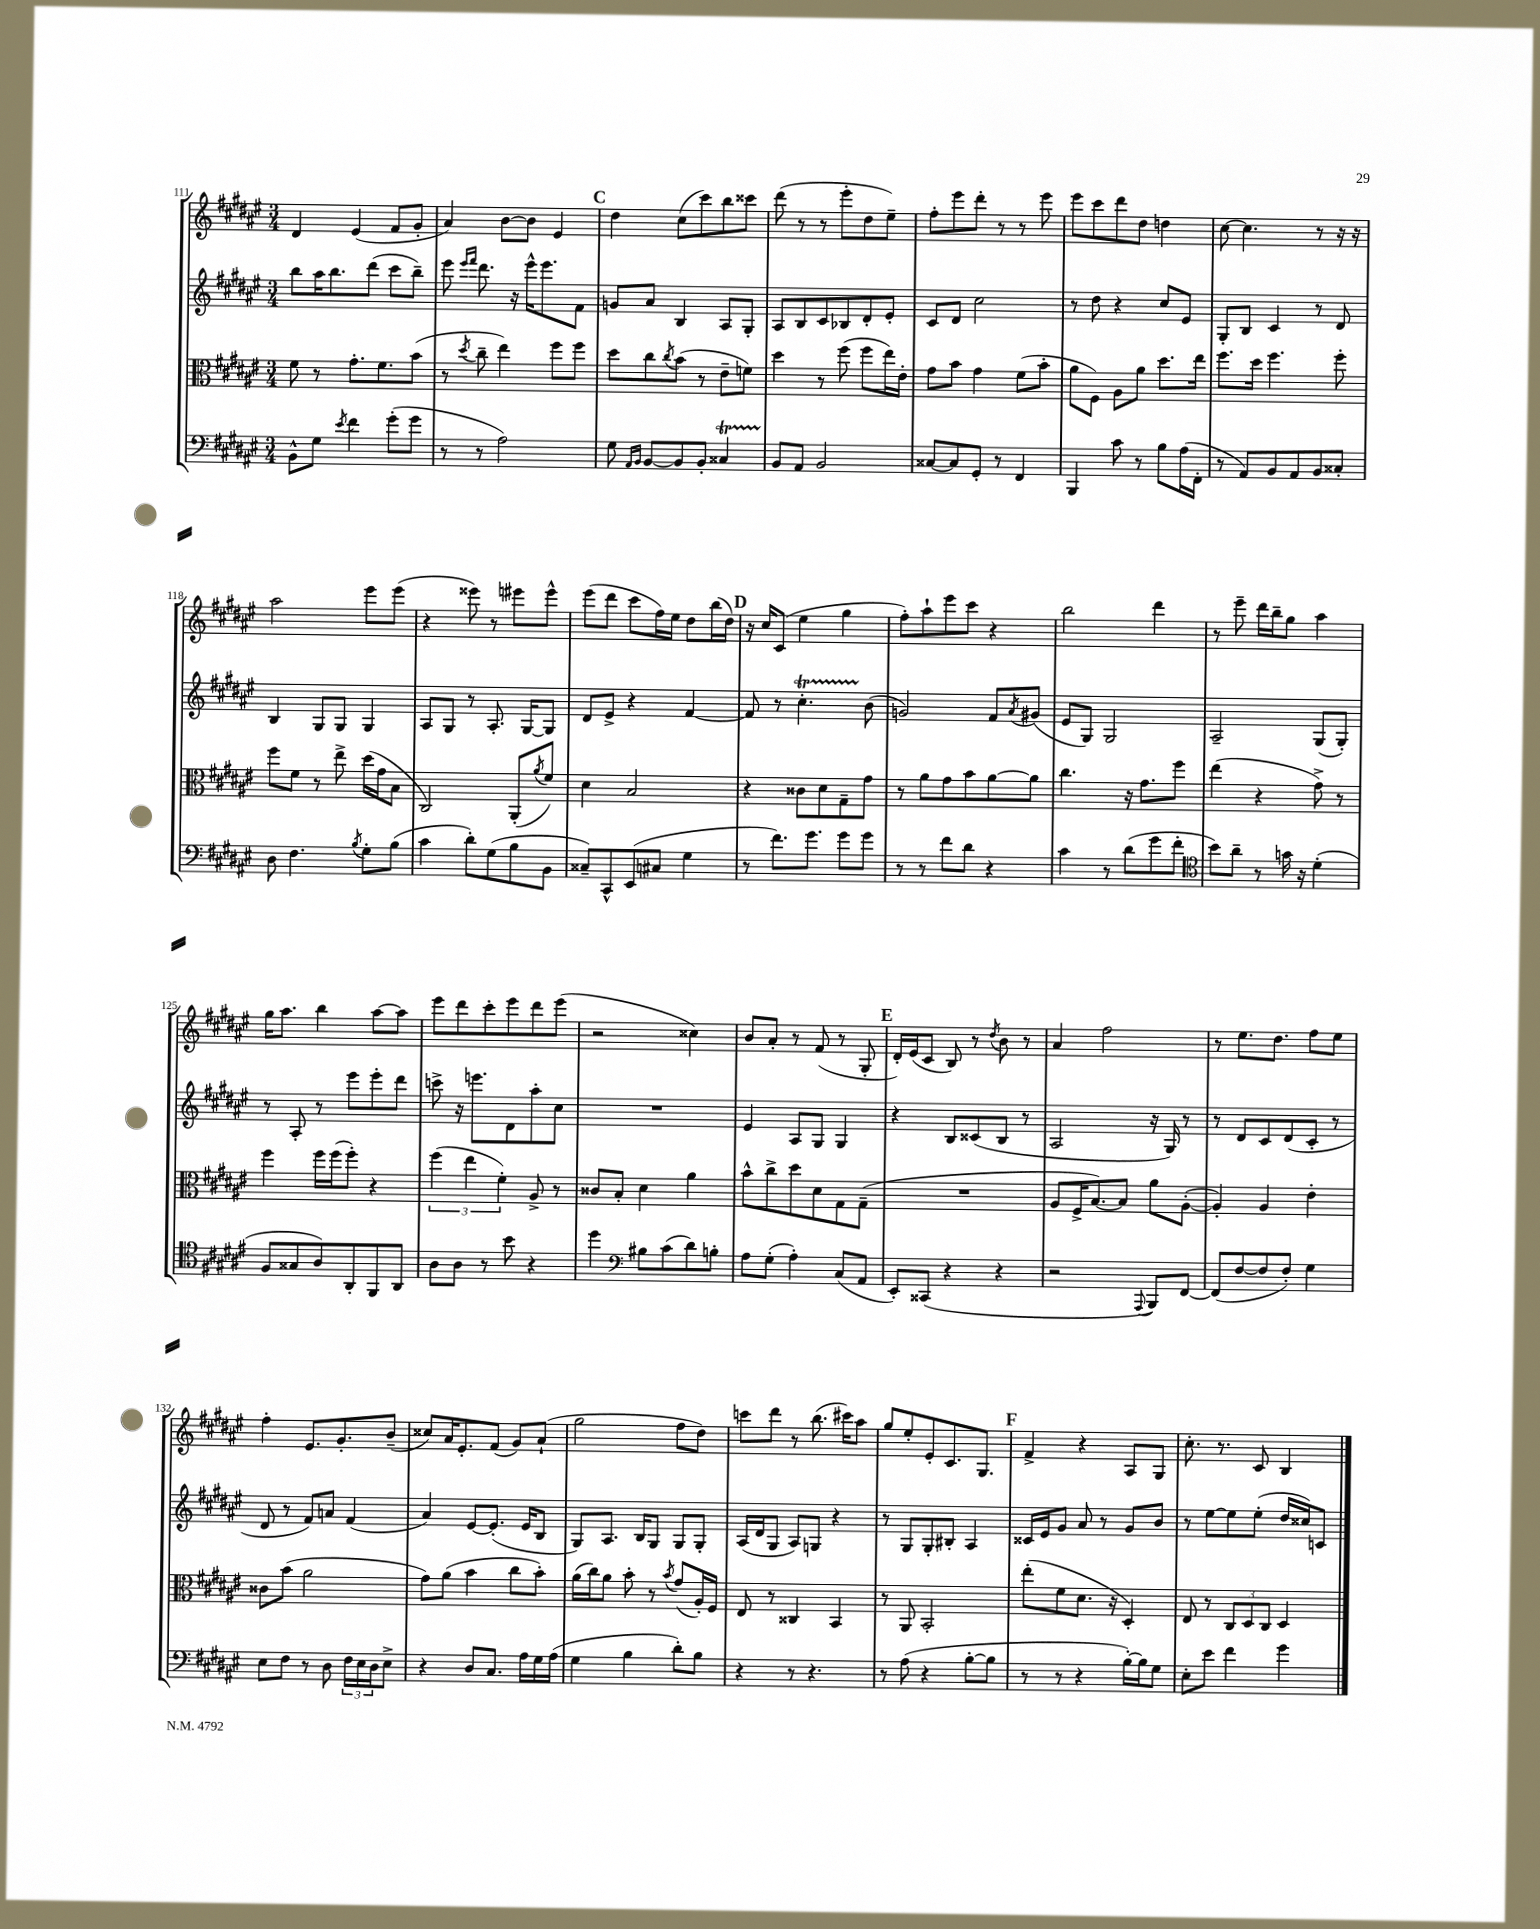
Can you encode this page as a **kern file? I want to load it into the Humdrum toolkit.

**kern	**kern	**kern	**kern
*part4	*part3	*part2	*part1
*staff4	*staff3	*staff2	*staff1
*clefF4	*clefC3	*clefG2	*clefG2
*k[f#c#g#d#a#e#]	*k[f#c#g#d#a#e#]	*k[f#c#g#d#a#e#]	*k[f#c#g#d#a#e#]
*M3/4	*M3/4	*M3/4	*M3/4
=111	=111	=111	=111
8BB^^\L	8f#\	8bb\L	4d#/
8G#\J	8r	16aa#\K	.
.	.	8.bb\	.
8qe#/	.	.	.
4f#\	8.g#'\L	.	(4e#/
.	.	(8ddd#\J	.
.	8.f#\	.	.
(8g#'\L	.	8ccc#\L	8f#/L
8g#\J	(8b\J	8bb~\J)	8g#'/J
=112	=112	=112	=112
8r	8r	8eee#\	4a#/)
.	.	16qqeee#/LL	.
.	8qdd#/	16qqfff#/JJ	.
8r	8cc#~\	8.ddd#\	.
2A#\)	4ee#\)	.	[8b\L
.	.	16r	.
.	.	16eee#^^\KL	8b\J]
.	.	8.eee#\	.
.	8ff#\L	.	4e#/
.	8ff#\J	8f#\J	.
!!LO:REH:place=s1:t=C
=113	=113	=113	=113
8G#\	8dd#\L	8gn/L	4dd#\
16qqAA#/LL	.	.	.
16qqBB/JJ	.	.	.
[8BB/L	8cc#\	8a#/J	.
.	8qcc#/	.	.
8BB/]	(8b\J	4B/	(8cc#\L
8BB'/J	8r	.	8ccc#\)
4C##Xt/	8e#~\L	8A#/L	8bb\
.	8fn\J)	8G#'/J	8ccc##X\J
=114	=114	=114	=114
8BB/L	4dd#\	8A#/L	(8ddd#\
8AA#/J	.	8B/	8r
2BB/	8r	8c#/	8r
.	(8ff#\	8B-X/	8eee#'\L
.	8ff#\L	8d#'/	8dd#\
.	16ee#\L)	8e#'/J	8ee#~\J)
.	16e#'\JJ	.	.
=115	=115	=115	=115
[8C##X/L	8g#\L	8c#/L	8ff#'\L
8C##/]	8b\J	8d#/J	8eee#\
8GG#'/J	4g#\	2cc#\	8ddd#'\J
8r	.	.	8r
4FF#/	(8f#\L	.	8r
.	8b'\J	.	8eee#\
=116	=116	=116	=116
4BBB/	8a#\L	8r	8eee#\L
.	8F#\J)	8dd#\	8ccc#\
8c#\	8A#\L	4r	8ddd#\
8r	8a#\J	.	8dd#\J
8B\L	8.dd#\L	8cc#/L	4ddn\
(16A#\L	.	8e#/J	.
16FF#'\JJ	16ee#\Jk	.	.
=117	=117	=117	=117
8r	8.ff#\L	8G#'/L	[8cc#\
8AA#/L)	.	8B/J	4.cc#\]
.	16dd#\Jk	.	.
8BB/	4.ff#\	4c#/	.
8AA#/	.	.	.
8BB/	.	8r	8r
8C##X'/J	8ff#'\	8d#/	16r
.	.	.	16r
!!LO:LB:g=z
=118	=118	=118	=118
8D#\	8ff#\L	4B/	2aa#\
4.F#\	8f#\J	.	.
.	8r	8G#/L	.
.	8ee#^\	8G#/J	.
8qB/	.	.	.
8G#'\L	(16dd#\LL	4G#/	8eee#\L
.	16g#\J	.	.
(8B\J	8B\J	.	(8eee#\J
=119	=119	=119	=119
4c#\	2C#/)	8A#/L	4r
.	.	8G#/J	.
8d#'\L)	.	8r	8eee##X\)
(8G#\	.	8.A#'/	8r
8B\	(8AA#'/L	.	8eee#X\L
.	.	[16G#/KL	.
.	8qa#/	.	.
8BB\J	8f#/J)	8G#/J]	8eee#^^\J
=120	=120	=120	=120
8C##X~/L)	4d#\	8d#/L	(8eee#\L
8CC#^^/	.	8e#^/J	8ddd#\J
(8EE#/	2B/	4r	8ccc#\L
8C#X/J	.	.	16ff#\L)
.	.	.	16ee#\JJ
4G#\	.	[4f#/	8dd#\L
.	.	.	(16bb\L
.	.	.	16dd#\JJ)
!!LO:REH:place=s1:t=D
=121	=121	=121	=121
8r	4r	8f#/]	16r
.	.	.	16cc#/KL
8.f#\L)	.	8r	(8c#/J
.	8c##X\L	4.cc#T'\	4ee#\
8.g#\J	.	.	.
.	8d#\	.	.
8g#\L	8G#~\	.	4gg#\
8g#\J	8g#\J	(8b\	.
=122	=122	=122	=122
8r	8r	2gn/)	8ff#'\L)
8r	8a#\L	.	8aa#`\
8f#\L	8g#\	.	8eee#\
8d#\J	8b\	.	8ccc#\J
4r	[8a#\	8f#/L	4r
.	.	8qa#/	.
.	8a#\J]	(8g#X/J	.
=123	=123	=123	=123
4c#\	4.cc#\	8e#/L	2bb\
.	.	8G#/J)	.
8r	.	2G#/	.
(8d#\L	16r	.	.
.	8.g#\L	.	.
8g#\	.	.	4ddd#\
8f#'\J	8ff#\J	.	.
=124	=124	=124	=124
*clefC4	*	*	*
8b\L)	(4ee#\	2A#~/	8r
8a#~\J	.	.	8eee#~\
8r	4r	.	16ddd#\LL
.	.	.	16bb~\J
16gn\	.	.	8gg#\J
16r	.	.	.
(4d#'\	8g#^\)	(8G#/L	4aa#\
.	8r	8G#'/J)	.
!!LO:LB:g=z
=125	=125	=125	=125
8F#/L	4ff#\	8r	16gg#\KL
.	.	.	8.aa#\J
8G##X/	.	8A#'/	.
8A#/)	16ff#\LL	8r	4bb\
.	(16ff#\J	.	.
8AA#'/	8ff#'\J)	8eee#\L	.
8FF#/	4r	8eee#'\	[8aa#\L
8AA#/J	.	8ddd#\J	8aa#\J]
=126	=126	=126	=126
8A#\L	(6ff#\	8cccn^\	8eee#\L
8A#\J	.	16r	8ddd#\
.	6ee#\	.	.
.	.	8.eeen\L	.
8r	.	.	8ccc#'\
.	6f#'\)	.	.
8b\	.	8d#\	8eee#\
4r	8A#^/	8aa#'\	8ddd#\
.	8r	8cc#\J	(8eee#\J
=127	=127	=127	=127
4dd#\	8c##X/L	2.r	2r
.	8B'/J	.	.
*clefF4	*	*	*
8B#X\L	4d#\	.	.
(8c#\	.	.	.
8d#\)	4a#\	.	4cc##X\)
8Bn'\J	.	.	.
=128	=128	=128	=128
8A#\L	8b^^\L	4e#/	8b/L
(8G#'\J	8cc#^\	.	8a#'/J
4A#'\)	8dd#\	8A#/L	8r
.	8d#\	8G#/J	(8f#/
(8C#/L	8G#\	4G#/	8r
8AA#/J	(8G#~\J	.	8G#'/
!!LO:REH:place=s1:t=E
=129	=129	=129	=129
8EE#'/L)	2.r	4r	16d#'/LL)
.	.	.	(16e#/J
(8CC##X/J	.	.	8c#/J
4r	.	8B/L	8B/)
.	.	(8c##X/	8r
.	.	.	8qdd#/
4r	.	8B/J	8b\
.	.	8r	8r
=130	=130	=130	=130
2r	8A#/L	2A#/	4a#/
.	16F#^/K	.	.
.	[8.B/)	.	.
.	.	.	2ff#\
.	8B/J]	.	.
8qqAAA#/	.	.	.
8BBB/L)	8a#\L	16r	.
.	.	16G#/)	.
[8FF#/J	([8A#'\J	8r	.
=131	=131	=131	=131
(8FF#/L]	4A#'/])	8r	8r
[8F#/	.	8d#/L	8.ee#\L
8F#/]	4A#/	8c#/	.
.	.	.	8.dd#\J
8F#'/J)	.	(8d#/	.
4G#\	4e#'\	8c#'/J	8ff#\L
.	.	8r	8ee#\J
!!LO:LB:g=z
=132	=132	=132	=132
8E#\L	8c##X\L	8d#/	4ff#'\
8F#\J	(8b\J	8r	.
8r	2a#\	8f#/L)	8.e#/L
8D#\	.	8an/J	.
.	.	.	8.g#'/
24F#\LL	.	(4f#/	.
24E#\	.	.	.
24D#\J	.	.	.
8E#^\J	.	.	(8b~/J
=133	=133	=133	=133
4r	8g#\L)	4a#/)	8cc##X/L)
.	(8a#\J	.	16a#/K
.	.	.	8.e#'/
8D#/L	4b\	[8e#/L	.
8.C#/J	.	(8.e#'/J]	(8f#/J
.	8cc#\L	.	8g#/L)
16A#\LL	.	16e#/KL	.
16G#\	8b'\J)	8B/J	(8a#`/J
(16A#\JJ	.	.	.
=134	=134	=134	=134
4G#\	(16a#\LL	8G#/L)	2gg#\
.	16cc#\J)	.	.
.	8a#\J	8.A#/J	.
4B\	8b'\	.	.
.	.	16B/KL	.
.	8r	8G#/J	.
.	8qb/	.	.
8d#'\L)	(8g#/L	8G#/L	8ff#\L
8B\J	16A#'/L)	8G#'/J	8dd#\J)
.	16F#/JJ	.	.
=135	=135	=135	=135
4r	8E#/	(16A#/LL	8cccn\L
.	.	16d#/J	.
.	8r	8G#/J	8ddd#\J
8r	4C##X/	8A#/L)	8r
4.r	.	8Gn/J	(8.bb\
.	4BB/	4r	.
.	.	.	16ccc#X\KL)
.	.	.	8aa#\J
=136	=136	=136	=136
8r	8r	8r	8gg#/L
(8A#\	8AA#/	8G#/L	8ee#'/
4r	2BB'/	8G#'/	8e#'/
.	.	8B#X'/J	8.c#/
[8B'\L	.	4A#/	.
.	.	.	8.G#/J
8B\J]	.	.	.
!!LO:REH:place=s1:t=F
=137	=137	=137	=137
8r	(8ee#'\L	16c##X/LL	4f#^/
.	.	16e#/J	.
8r	8f#\	8g#/J	.
4r	8.d#\J	8a#/	4r
.	.	8r	.
.	16r	.	.
[16B'\LL)	4D#'/)	8g#/L	8A#/L
16B\J]	.	.	.
8G#\J	.	8b/J	8G#/J
=138	=138	=138	=138
8E#'\L	8E#/	8r	8.cc#'\
8e#\J	8r	[8ee#\L	.
.	.	.	8.r
4f#\	12C#/L	8ee#\]	.
.	12D#/	.	.
.	.	(8ee#'\J	8c#/
.	12C#/J	.	.
4g#\	4D#/	16dd#/LL	4B/
.	.	16cc##X/J)	.
.	.	8cn/J	.
==	==	==	==
*-	*-	*-	*-
